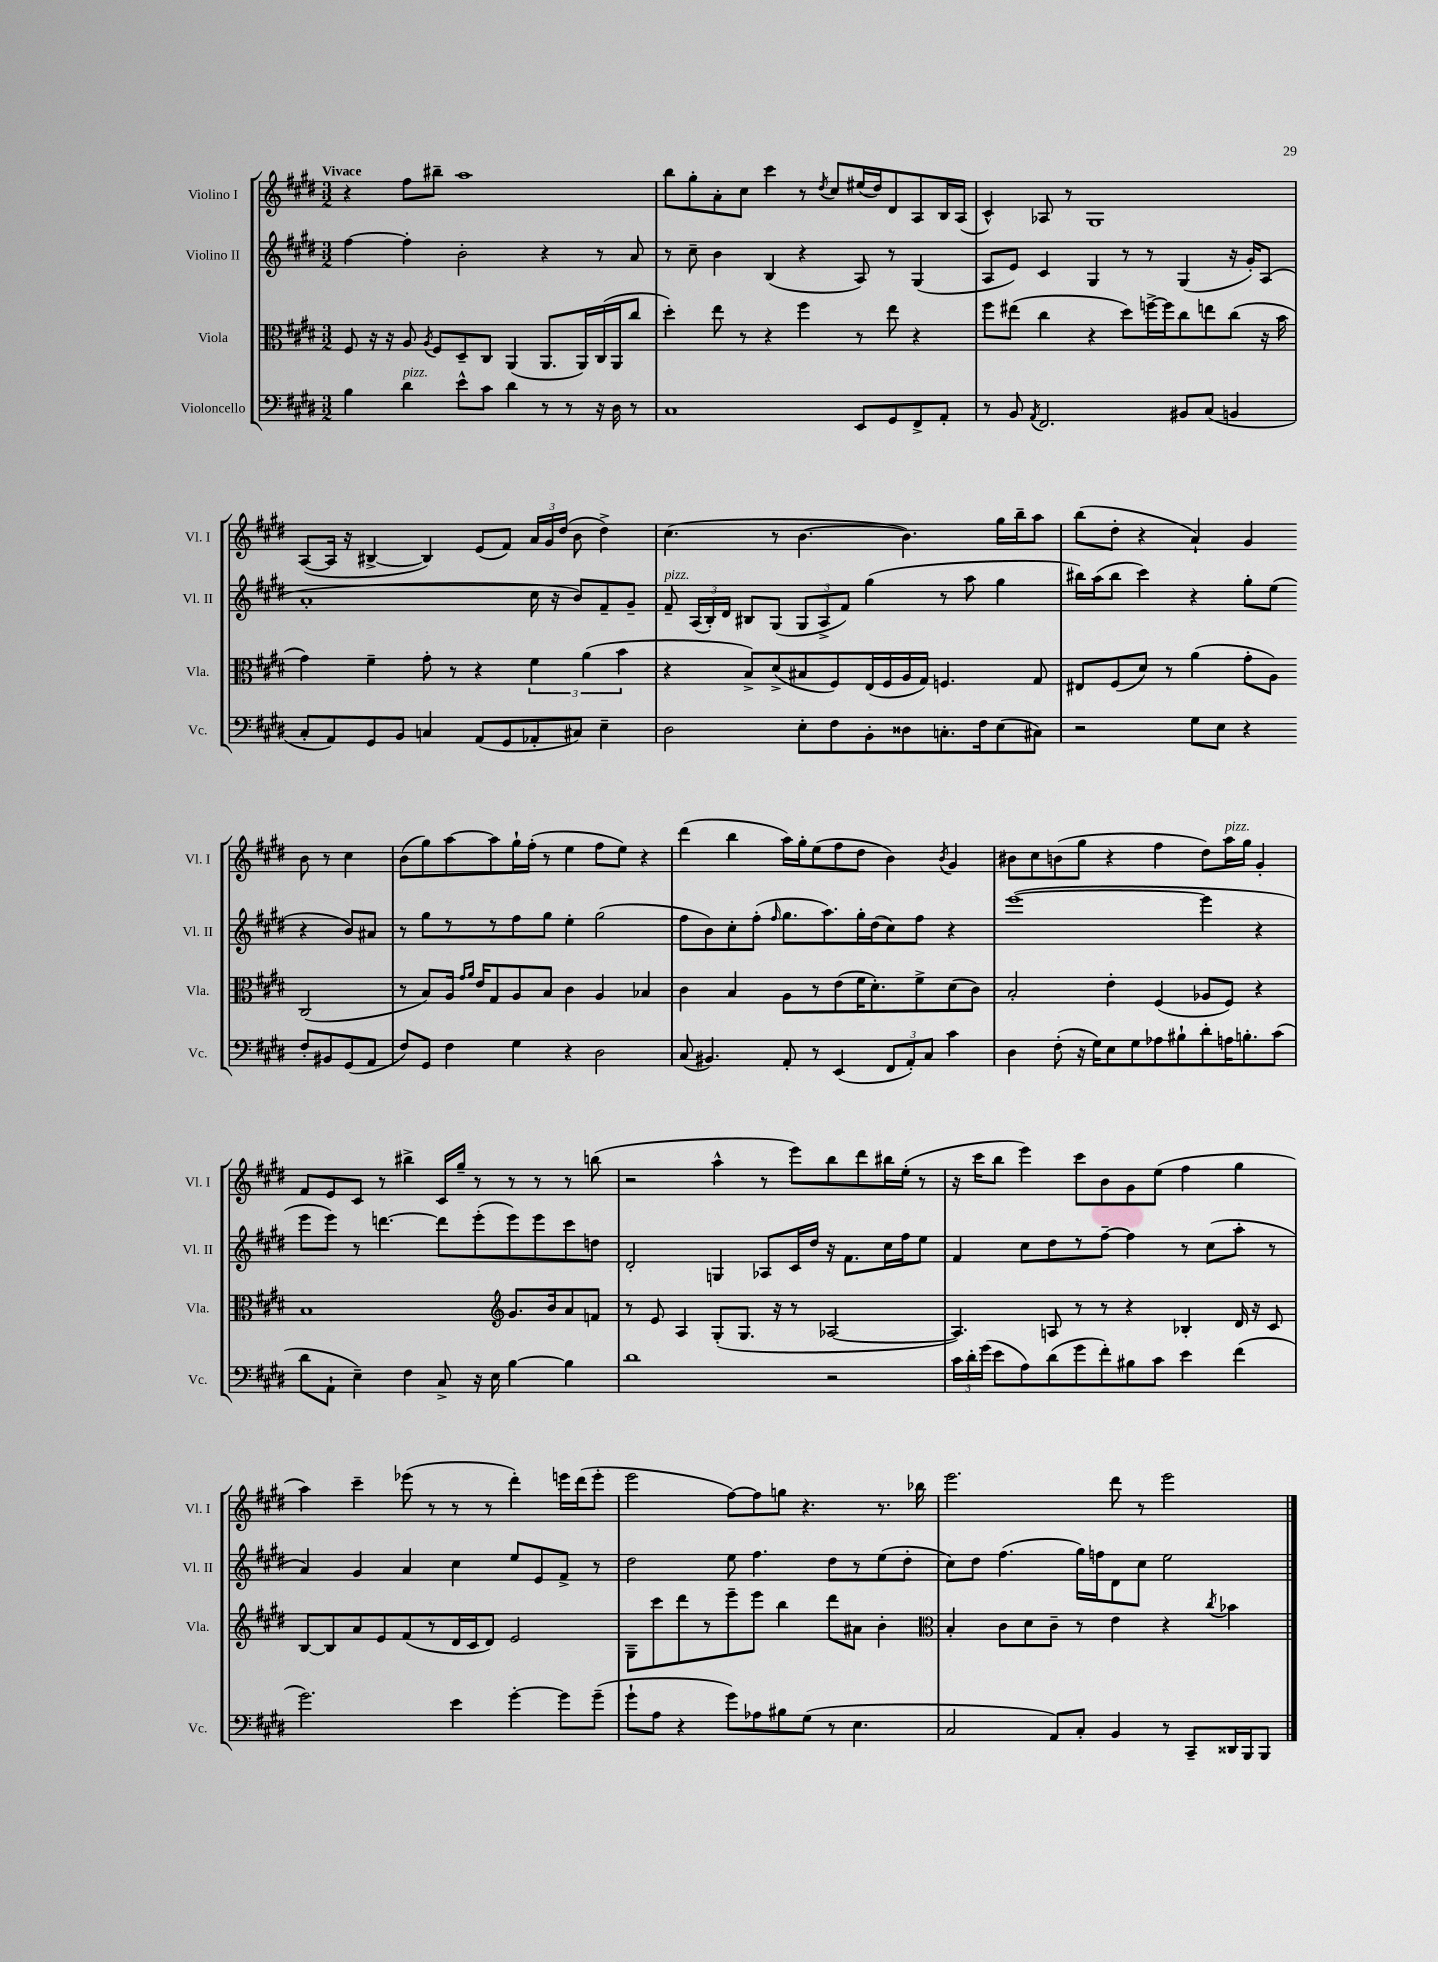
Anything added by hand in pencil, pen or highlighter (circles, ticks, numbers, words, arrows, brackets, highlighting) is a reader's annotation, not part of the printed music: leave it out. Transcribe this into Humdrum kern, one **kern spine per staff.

**kern	**kern	**kern	**kern
*staff4	*staff3	*staff2	*staff1
*clefF4	*clefC3	*clefG2	*clefG2
*k[f#c#g#d#]	*k[f#c#g#d#]	*k[f#c#g#d#]	*k[f#c#g#d#]
*M3/2	*M3/2	*M3/2	*M3/2
4B	8F#	[4ff#	4r
.	16r	.	.
.	16r	.	.
4d#	8A	4ff#']	8ff#
.	8qA	.	.
.	8F#	.	8bb#~
8e^^	8D#~	2b'	1aa
8c#	8C#	.	.
4d#	(4AA	.	.
8r	8.AA	4r	.
8r	.	.	.
.	16AA)	.	.
16r	(16C#	8r	.
16D#	16AA	.	.
8r	8cc#	8a	.
=	=	=	=
1C#	4dd#')	8r	8bb
.	.	8cc#~	8gg#'
.	8ee	4b	8a'
.	8r	.	8cc#
.	4r	(4B	4ccc#
.	4ff#	4r	8r
.	.	.	8qdd#
.	.	.	8cc#
8EE	8r	8A)	(16ee#
.	.	.	16dd#)
8GG#	8ee	8r	8d#
8FF#^	4r	(4G#	8A
8AA'	.	.	16B
.	.	.	(16A
=	=	=	=
8r	8ff#	8A	4c#^^)
8BB	(8ee#	8e)	.
8qAA	.	.	.
2.FF#	4cc#	4c#	8A-
.	.	.	8r
.	4r	4G#	1G#
.	8dd#)	8r	.
.	[16ff^	8r	.
.	16ff]	.	.
8BB#	8cc#	(4G#	.
(8C#	8ee	.	.
4BB	(8cc#	16r	.
.	.	16g#')	.
.	16r	(8A	.
.	16b	.	.
=	=	=	=
8C#'	4g#)	1a'	([8A
8AA)	.	.	16A]
.	.	.	16r
8GG#	4f#~	.	[4B#^
8BB	.	.	.
4C	8g#'	.	4B#])
.	8r	.	.
(8AA	4r	.	(8e
8GG#	.	.	8f#)
8AA-'	6f#	16cc#	24a
.	.	.	24g#
.	.	16r	.
.	.	.	(24dd#
8C#)	.	8b)	8b
.	(6a	.	.
4E~	.	8f#~	4dd#^)
.	6b	.	.
.	.	8g#~	.
=	=	=	=
2D#	4r	8f#~	(4.cc#
.	.	(24A	.
.	.	24B')	.
.	.	24d#	.
.	8B^)	8B#	.
.	(8d#^	(8G#	8r
8E'	8B#	12G#	[4.b
.	.	12A^	.
8F#	8F#)	.	.
.	.	12f#)	.
8BB'	(16E	(4gg#	.
.	16F#	.	.
8D##	16A	.	4.b])
.	16G#)	.	.
8.C'	4.F	8r	.
.	.	8aa	.
16F#	.	.	.
(8E	.	4gg#	16gg#
.	.	.	16bb~
8C#)	8G#	.	8aa
=	=	=	=
2r	8E#	16bb#)	(8bb
.	.	(16aa	.
.	(8F#	8bb#	8dd#'
.	8d#)	4ccc#)	4r
.	8r	.	.
8G#	(4a	4r	4a`)
8E	.	.	.
4r	8g#'	8gg#'	4g#
.	8A)	(8ee	.
8F#'	(2C#	4r	8b
8BB#	.	.	8r
(8GG#	.	8b)	4cc#
8AA	.	8a#	.
=	=	=	=
8F#)	8r	8r	(8b
8GG#	8B)	8gg#	8gg#)
4F#	16A	8r	[8aa
.	16qqg#	.	.
.	16qqa	.	.
.	16e	.	.
.	8G#	8r	8aa]
4G#	8A	8ff#	16gg#`
.	.	.	(16ff#'
.	8B	8gg#	8r
4r	4c#	4ee'	4ee
2D#	4A	(2gg#	8ff#
.	.	.	8ee)
.	4B-	.	4r
=	=	=	=
(8C#	4c#	8ff#	(4ddd#
4.BB#)	.	8b)	.
.	4B	8cc#'	4bb
.	.	(8ff#'	.
.	.	16qqff#	.
8AA'	8A	8.gg#	16aa)
.	.	.	16gg#'
8r	8r	.	(8ee
.	.	8.aa)	.
(4EE	(8e	.	8ff#
.	16f#	16gg#'	8dd#
.	8.d#')	(16dd#	.
12FF#	.	8cc#)	4b)
12AA')	.	.	.
.	8f#^	8ff#	.
12C#	.	.	.
.	.	.	8qb
4c#	(8d#	4r	4g#
.	8c#)	.	.
=	=	=	=
4D#	2B'	([1eee	8b#
.	.	.	8cc#
(8F#'	.	.	(8b
16r	.	.	8gg#
16G#)	.	.	.
8E	4e'	.	4r
8G#	.	.	.
8A-	(4F#	.	4ff#
8B#`	.	.	.
8d#'	8A-	4eee]	8dd#)
16A	8F#)	.	16aa
8.B'	.	.	16gg#
.	4r	4r	4g#'
(8c#	.	.	.
=	=	=	=
8d#	1B	8eee	8f#
8AA`	.	8eee)	8e
4E~)	.	8r	8c#
.	.	[4.ddd	8r
4F#	.	.	4bb#^
8C#^	.	8ddd]	16c#
.	.	.	16gg#~
16r	.	(8eee'	8r
16E	.	.	.
*	*clefG2	*	*
[4B	8.g#	8eee)	8r
.	.	8eee	8r
.	16b	.	.
4B]	8a	8ccc#	8r
.	8f	8dd	(8bb
=	=	=	=
1d#	8r	2d#'	2r
.	8e	.	.
.	4A	.	.
.	(8G#'	4G	4aa^^
.	8.G#	.	.
.	.	8A-	8r
.	16r	.	.
.	8r	16c#	8eee)
.	.	16dd#	.
2r	[2A-	16r	8bb
.	.	8.f#	.
.	.	.	8ddd#
.	.	16cc#	16bb#
.	.	16ff#	(16ee'
.	.	8ee	8r
=	=	=	=
24c#	4.A-])	4f#	16r
24d#'	.	.	.
.	.	.	16ccc#
(24g#	.	.	.
8e	.	.	8bb
8A)	.	8cc#	4eee)
(8d#	8A	8dd#	.
8g#	8r	8r	8ccc#
8f#')	8r	[8ff#~	8b
8B#	4r	4ff#]	8g#
8c#	.	.	(8ee
4e	4B-'	8r	4ff#
.	.	(8cc#	.
(4f#	16d#	8aa'	4gg#
.	16r	.	.
.	8c#	8r	.
=	=	=	=
2.g#)	[8B	4a)	4aa)
.	8B]	.	.
.	8a	4g#	4ccc#~
.	8e	.	.
.	(8f#	4a	(8eee-
.	8r	.	8r
4e	16d#	4cc#	8r
.	16c#	.	.
.	8d#)	.	8r
[4g#'	2e	8ee	4ddd#')
.	.	8e	.
8g#]	.	8f#^	16eee
.	.	.	(16ddd#
(8g#~	.	8r	8eee'
=	=	=	=
8g#`	8G#~	2dd#	2eee
8A	8ccc#	.	.
4r	8ddd#	.	.
.	8r	.	.
8g#)	8eee~	8ee	[8ff#)
8A-	8eee	4.ff#	8ff#]
8B#	4bb	.	8gg
(8G#	.	.	4.r
8r	8ddd#	8dd#	.
4.E	8a#	8r	.
.	4b'	(8ee	8.r
.	.	8dd#'	.
.	.	.	16bb-
=	=	=	=
*	*clefC3	*	*
2C#	4B'	8cc#)	2.eee
.	.	8dd#	.
.	8c#	(4.ff#	.
.	8d#	.	.
8AA)	8c#~	.	.
8C#'	8r	16gg#)	.
.	.	16ff	.
4BB	4e	8d#	8ddd#
.	.	8cc#	8r
8r	4r	2ee	2eee
8CC#~	.	.	.
.	8qcc#	.	.
16DD##	4b-	.	.
16BBB	.	.	.
8BBB	.	.	.
==	==	==	==
*-	*-	*-	*-
